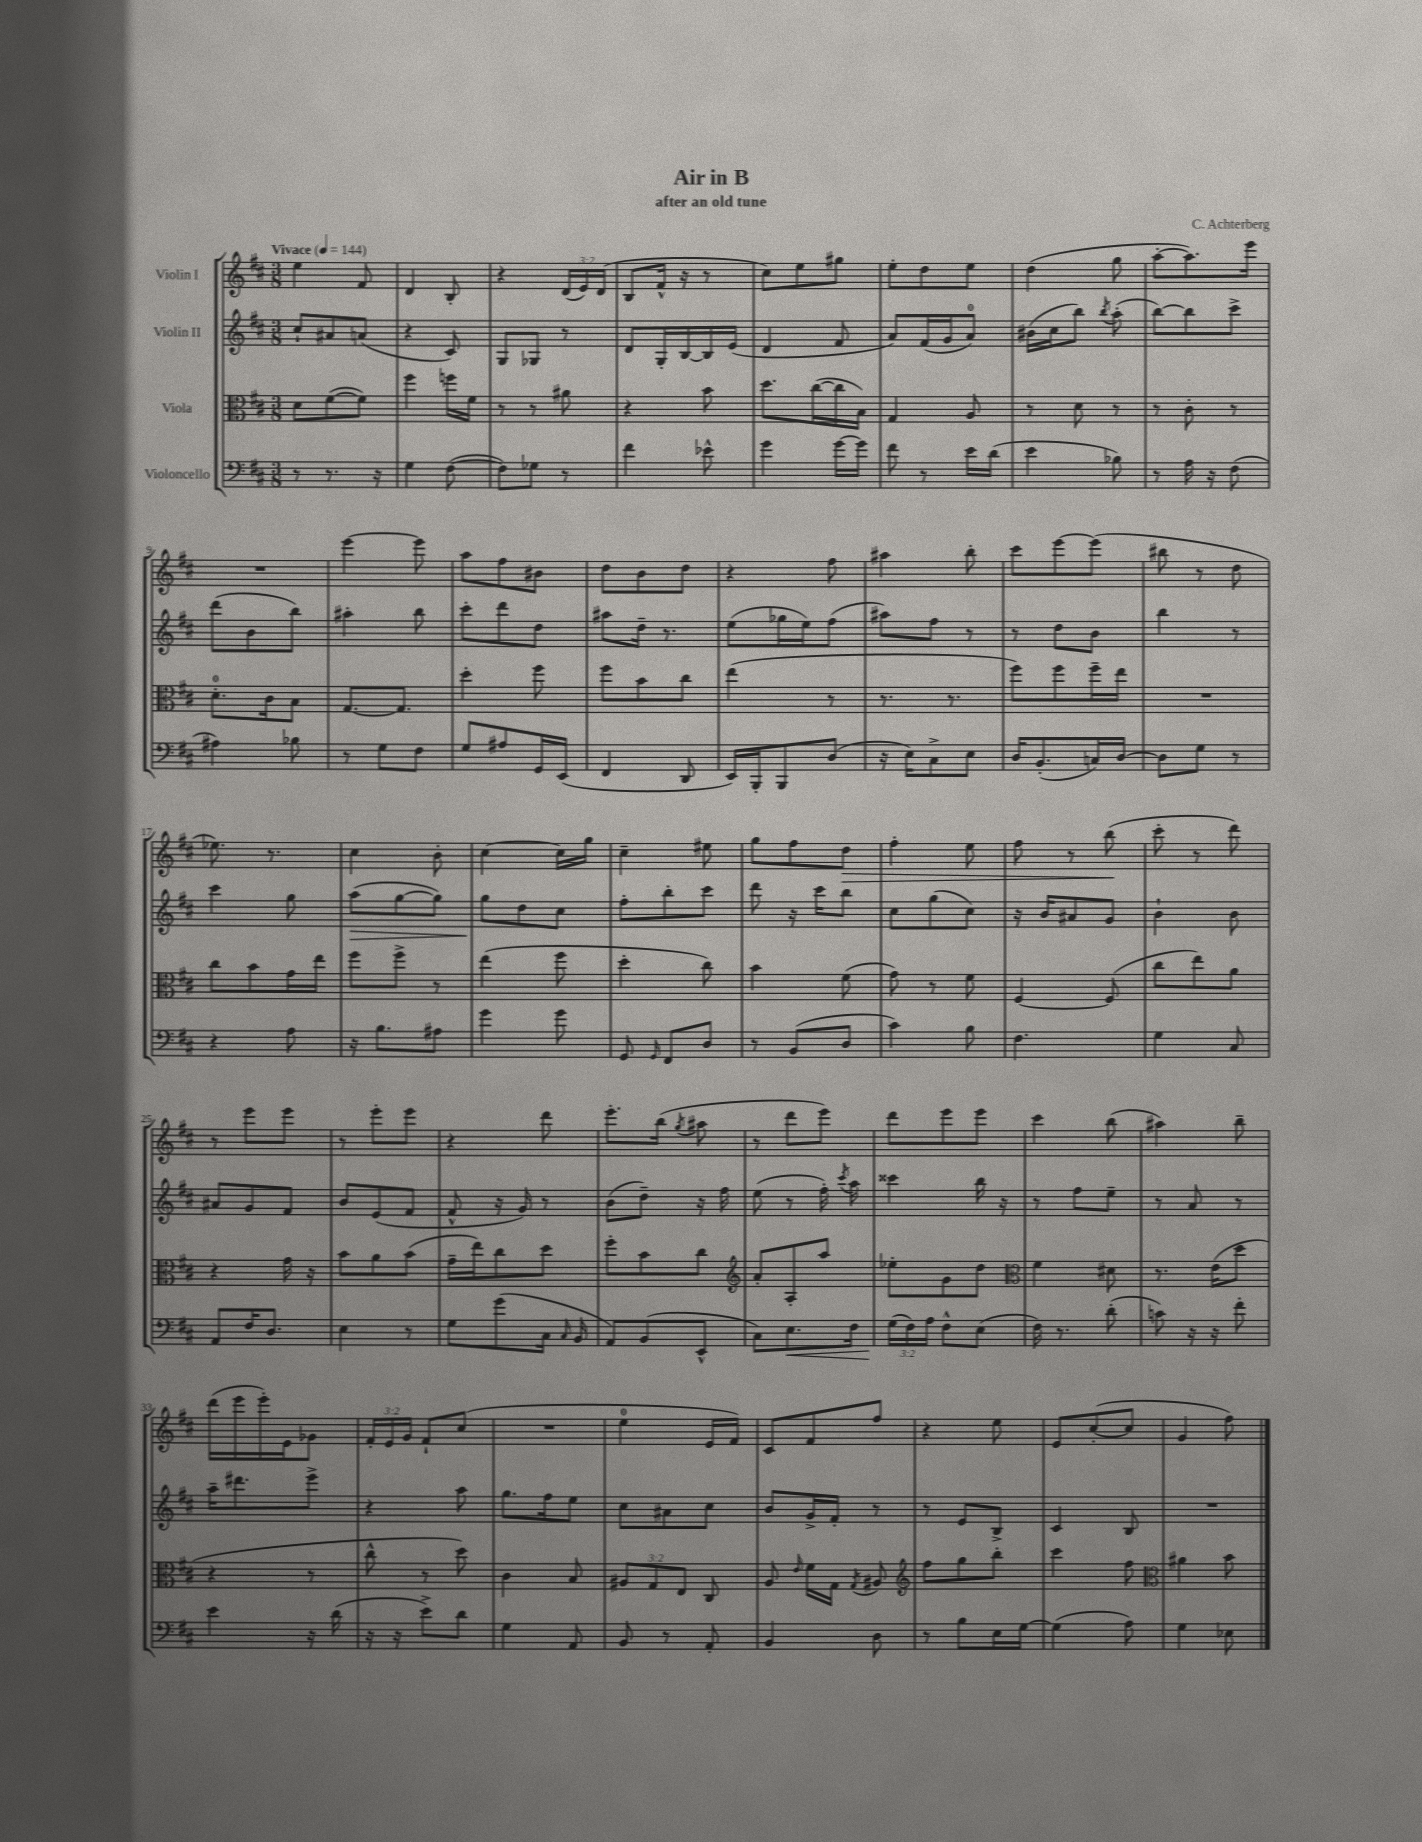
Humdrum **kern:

**kern	**kern	**kern	**kern
*staff4	*staff3	*staff2	*staff1
*clefF4	*clefC3	*clefG2	*clefG2
*k[f#c#]	*k[f#c#]	*k[f#c#]	*k[f#c#]
*M3/8	*M3/8	*M3/8	*M3/8
*MM144	*MM144	*MM144	*MM144
8r	8d	8cc#`	4ee
8.r	([8f#	8a#	.
.	8f#])	(8a	8f#
16r	.	.	.
=	=	=	=
4G	4ff#	4r	4d
([8F#	16ff	8c#)	8B'
.	16f#	.	.
=	=	=	=
8F#])	8r	8G	4r
8G-	8r	8G-	.
8r	8a#	8r	(24d
.	.	.	24e)
.	.	.	(24d
=	=	=	=
4f#	4r	8d	8B
.	.	16G'	16f#^^
.	.	[16B	16r
8e-^^	8b	16B]	8r
.	.	(16e	.
=	=	=	=
4g	8.dd	4d	8cc#)
.	.	.	8ee
.	([16cc#	.	.
[16g	16cc#]	8f#	8gg#
16g]	16B)	.	.
=	=	=	=
8f#	4G	8a)	8ee'
8r	.	(16f#	8dd
.	.	16g	.
16e	8A	8a)	8ee
(16d	.	.	.
=	=	=	=
4e	8r	(16b#	(4dd
.	.	16cc#	.
.	8d	8bb)	.
.	.	8qbb	.
8B-)	8r	(8aa'	8gg
=	=	=	=
8r	8r	[8bb)	[8aa'
16A	8c#'	8bb]	8.aa])
16r	.	.	.
(8F#	8r	8ccc#^	.
.	.	.	16eee
=	=	=	=
4A#)	8.d'	(8ddd	4.r
.	.	8b	.
.	16c#	.	.
8B-	8B	8bb)	.
=	=	=	=
8r	[8.G	4aa#'	[4eee
8G	.	.	.
.	8.G]	.	.
8F#	.	8bb	8eee]
=	=	=	=
8G	4dd'	8ccc#'	8aa
8A#	.	8ddd	8ff#
16GG	8ff#	8dd	8b#
(16EE	.	.	.
=	=	=	=
4FF#	8ff#	8aa#	8dd
.	8b	16dd~	8b
.	.	8.r	.
8DD	8cc#	.	8dd
=	=	=	=
16EE)	(4ee	(8ee	4r
16BBB'	.	.	.
8BBB	.	16gg-	.
.	.	16ee)	.
(8D	8r	(8ff#	8ff#
=	=	=	=
16r	8.r	8aa#)	4aa#
16E)	.	.	.
8C#^	.	8ff#	.
.	8.r	.	.
8E	.	8r	8bb'
=	=	=	=
16D	8ff#)	8r	8ccc#
(8.BB'	.	.	.
.	8ff#	8dd	[8eee
16C)	16ff#~	8b	(8eee]
[16D	16ee	.	.
=	=	=	=
8D]	4.r	4bb	8bb#
8G	.	.	8r
8r	.	8r	8dd
=	=	=	=
4r	8cc#	4ccc#	8.ee-)
.	8b	.	.
.	.	.	8.r
8A	16g	8gg	.
.	16ee	.	.
=	=	=	=
16r	8ff#	(8aa	4cc#
8.B	.	.	.
.	8ff#^	[8gg	.
8A#	8r	8gg])	8b'
=	=	=	=
4g	(4ee	8gg	[4cc#
.	.	8dd	.
8g	8ff#	8cc#	16cc#]
.	.	.	16gg
=	=	=	=
8GG	4dd'	8ff#'	4cc#~
16qqGG	.	.	.
8FF#	.	8bb'	.
8D	8cc#)	8ccc#	8ee#
=	=	=	=
8r	4b	8ddd	8gg
(8BB	.	16r	8ff#
.	.	16ccc#	.
8D	(8f#	8bb	8dd
=	=	=	=
4c#)	8g)	8cc#	4ff#'
.	8r	(8gg	.
8B	8f#	8cc#)	8ee
=	=	=	=
4.F#	[4F#	16r	8ff#
.	.	16b	.
.	.	8a#	8r
.	(8F#]	8g	(8bb
=	=	=	=
4G	8cc#	4b`	8ccc#'
.	8ee)	.	8r
8C#	8a	8b	8ddd)
=	=	=	=
8AA	4r	8a#	8r
16F#	.	8g	8eee
8.D	.	.	.
.	16g	8f#	8eee
.	16r	.	.
=	=	=	=
4E	8b	8b	8r
.	8a	(8e	8eee'
8r	(8b	8f#	8eee
=	=	=	=
8G	16g~	8f#^^	4r
.	16ee)	.	.
(8g	8cc#	16r	.
.	.	16g)	.
16C#	8dd	8r	8ddd
16qqC#	.	.	.
16BB	.	.	.
=	=	=	=
8AA)	8ff#'	(8b	8.eee'
(8BB	8b	8dd~)	.
.	.	.	(16bb
.	.	.	8qgg
8EE^^	8cc#	16r	8aa#
.	.	16ff#	.
=	=	=	=
*	*clefG2	*	*
8C#)	8a'	(8ee	8r
8.E	8A'	8r	8ddd
.	8aa	16ff#')	8eee)
.	.	8qccc#	.
16F#	.	16aa	.
=	=	=	=
(24G	8ee-'	4ccc##	8ddd
24F#)	.	.	.
24A	.	.	.
8F#^^	8g	.	8eee
(8E	8dd	16bb	8eee
.	.	16r	.
=	=	=	=
*	*clefC3	*	*
16F#)	4f#	8r	4ccc#
8.r	.	.	.
.	.	8ff#	.
(8d'	8d#	8ee~	(8bb
=	=	=	=
8c)	8.r	8r	4aa#)
16r	.	8a	.
16r	(16e	.	.
8f#'	8dd	8r	8bb~
=	=	=	=
4e	4r	16aa~	(16ddd
.	.	8.ddd#	16eee
.	.	.	16eee')
.	.	.	16e
16r	8r	8eee^	8g-
(16d	.	.	.
=	=	=	=
16r	8cc#^^	4r	24f#'
.	.	.	24e
16r	.	.	.
.	.	.	24g
8e^)	8r	.	8f#`
8d	8dd)	8aa	(8cc#
=	=	=	=
4G	4c#	8.gg	4.r
.	.	16ff#	.
8AA	8B	8ee	.
=	=	=	=
8BB	12A#	8cc#	4ee
.	12G	.	.
8r	.	8a#	.
.	12E	.	.
8AA'	8C#	8cc#	16e
.	.	.	16f#)
=	=	=	=
4BB	8A	8b	8c#
.	16qqe	.	.
.	16f#	16g^	8f#
.	16G	16f#'	.
.	8qG	.	.
8D	8A#	8r	8ff#
=	=	=	=
*	*clefG2	*	*
8r	8ff#	8r	4r
8B	8gg	8e	.
16E	8bb'	8B^	8ee
[16G	.	.	.
=	=	=	=
(4G]	4ccc#	4c#	8e
.	.	.	([8cc#'
8A)	8ff#	8B	8cc#]
=	=	=	=
*	*clefC3	*	*
4G	4a#	4.r	4g
8E-	8b	.	8ff#)
==	==	==	==
*-	*-	*-	*-
